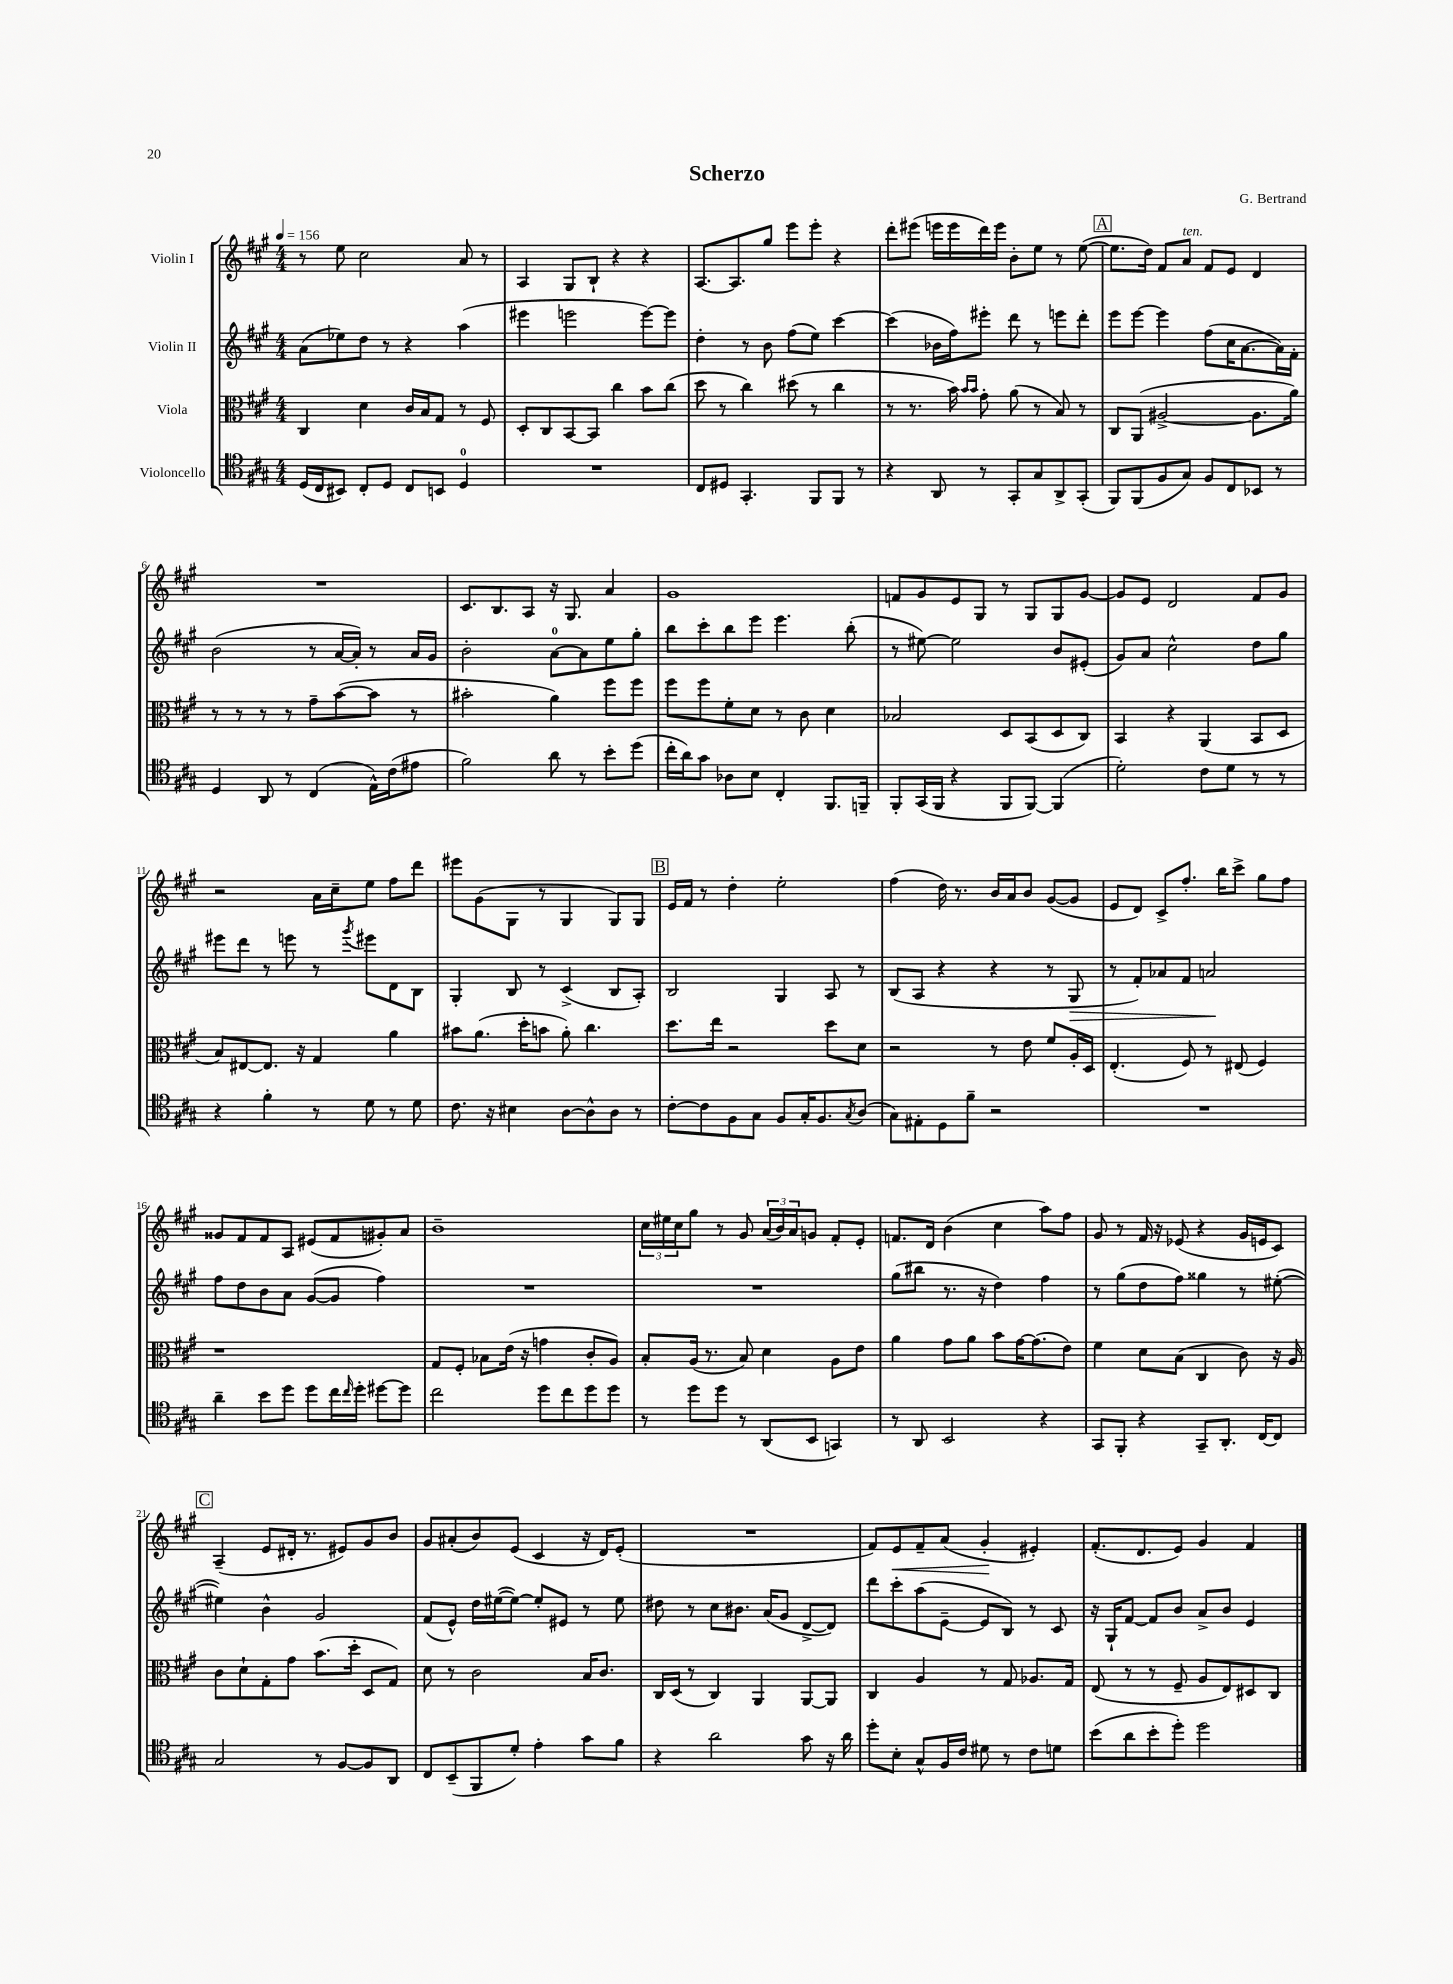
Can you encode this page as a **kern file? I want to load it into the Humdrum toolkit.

**kern	**kern	**kern	**dynam	**kern	**dynam
*part4	*part3	*part2	*part2	*part1	*part1
*staff4	*staff3	*staff2	*staff2	*staff1	*staff1
*I"Violoncello	*I"Viola	*I"Violin II	*	*I"Violin I	*
*clefC4	*clefC3	*clefG2	*	*clefG2	*
*k[f#c#g#]	*k[f#c#g#]	*k[f#c#g#]	*	*k[f#c#g#]	*
*M4/4	*M4/4	*M4/4	*	*M4/4	*
*MM156	*MM156	*MM156	*	*MM156	*
=1	=1	=1	=1	=1	=1
(16D/LL	4C#/	(8a\L	.	8r	.
16C#/J	.	.	.	.	.
8BB#X/J)	.	8ee-X\)	.	8ee\	.
8C#'/L	4d\	8dd\J	.	2cc#\	.
8D/J	.	8r	.	.	.
8C#/L	16c#/LL	4r	.	.	.
.	16B/J	.	.	.	.
8BBn/J	8G#/J	.	.	.	.
4D/	8r	(4aa\	.	8a/	.
.	8F#/	.	.	8r	.
=2	=2	=2	=2	=2	=2
1r	8D'/L	4eee#X\	.	4A/	.
.	8C#/	.	.	.	.
.	[8BB/	2eeen\	.	8G#/L	.
.	8BB/J]	.	.	8B`/J	.
.	4cc#\	.	.	4r	.
.	8b\L	[8eee\L)	.	4r	.
.	(8cc#\J	8eee\J]	.	.	.
=3	=3	=3	=3	=3	=3
8C#/L	8dd\	4dd'\	.	[8.A/L	.
8D#X/J	8r	.	.	.	.
.	.	.	.	8.A/]	.
4.GG#'/	4cc#\)	8r	.	.	.
.	.	8b\	.	8gg#/J	.
.	(8dd#X\	(8ff#\L	.	8eee\L	.
8FF#/L	8r	8ee\J)	.	8eee'\J	.
8FF#/J	4cc#\	[4ccc#\	.	4r	.
8r	.	.	.	.	.
=4	=4	=4	=4	=4	=4
4r	8r	(4ccc#\]	.	8ddd'\L	.
.	8.r	.	.	(8eee#X\J	.
8AA/	.	16b-X\LL	.	16eeen\LL	.
.	16b\)	16ff#\J)	.	16eee\	.
.	16qqb/LL	.	.	.	.
.	16qqb/JJ	.	.	.	.
8r	8g#'\	8eee#X'\J	.	16ddd\)	.
.	.	.	.	16eee\JJ	.
8GG#'/L	(8a\	8ddd\	.	8b'\L	.
8G#/	8r	8r	.	8ee\J	.
8AA^/	8B/)	8eeen\L	.	8r	.
(8GG#'/J	8r	8ddd'\J	.	([8ee\	.
!!LO:REH:place=s1:t=A
=5	=5	=5	=5	=5	=5
8FF#/L)	8C#/L	8eee\L	.	8.ee\L]	.
(8FF#/	(8AA/J	[8eee\J	.	.	.
.	.	.	.	16dd\Jk)	.
8F#/	[2A#X^/	4eee\]	.	8f#/L	.
!	!	!	!	!LO:TX:a:i:t=ten.	!
8G#/J)	.	.	.	8a/J	.
8F#/L	.	(8ff#\L	.	8f#/L	.
8C#/	.	16cc#\K	.	8e/J	.
.	.	[8.a\	.	.	.
8BB-X/J	8.A#\L]	.	.	4d/	.
8r	.	16a\L])	.	.	.
.	16a\Jk)	16f#'\JJ	.	.	.
!!LO:LB:g=z
=6	=6	=6	=6	=6	=6
4D/	8r	(2b\	.	1r	.
.	8r	.	.	.	.
8AA/	8r	.	.	.	.
8r	8r	.	.	.	.
(4C#/	8g#~\L	8r	.	.	.
.	([8b\	[16a/LL	.	.	.
.	.	16a'/JJ])	.	.	.
16E^^\LL)	8b\J]	8r	.	.	.
(16c#\J	.	.	.	.	.
8e#X\J	8r	16a/LL	.	.	.
.	.	16g#/JJ	.	.	.
=7	=7	=7	=7	=7	=7
2f#\)	2b#X'\	2b'\	.	8.c#/L	.
.	.	.	.	8.B/	.
.	.	.	.	8A/J	.
8a\	4a\)	[8a\L	.	16r	.
.	.	.	.	8.G#/	.
8r	.	8a\]	.	.	.
8b'\L	8ff#\L	8ee\	.	4a/	.
(8dd\J	8ff#\J	8gg#'\J	.	.	.
=8	=8	=8	=8	=8	=8
16cc#'\LL	8ff#\L	8bb\L	.	1g#	.
16a\J)	.	.	.	.	.
8g#\J	8ff#\	8ccc#'\	.	.	.
8A-X\L	8f#'\	8bb\	.	.	.
8B\J	8d\J	8eee\J	.	.	.
4C#'/	8r	4.eee\	.	.	.
.	8c#\	.	.	.	.
8.FF#/L	4d\	.	.	.	.
.	.	(8bb'\	.	.	.
16FFn~/Jk	.	.	.	.	.
=9	=9	=9	=9	=9	=9
8FF#'/L	2B-X/	8r	.	8fn/L	.
(16GG#/L	.	[8ee#X\)	.	8g#/	.
16FF#/JJ	.	.	.	.	.
4r	.	2ee#\]	.	8e/	.
.	.	.	.	8G#/J	.
8FF#/L	8D/L	.	.	8r	.
[8FF#/J)	(8BB/	.	.	8G#/L	.
(4FF#/]	8D/	8b/L	.	8G#/	.
.	8C#/J)	(8e#X'/J	.	[8g#/J	.
=10	=10	=10	=10	=10	=10
2d'\)	4BB/	8g#/L)	.	8g#/L]	.
.	.	8a/J	.	8e/J	.
.	4r	2cc#^^\	.	2d/	.
8c#\L	(4AA/	.	.	.	.
8d\J	.	.	.	.	.
8r	8BB/L	8dd\L	.	8f#/L	.
8r	8D/J	8gg#\J	.	8g#/J	.
!!LO:LB:g=z
=11	=11	=11	=11	=11	=11
4r	8B/L)	8eee#X\L	.	2r	.
.	[8E#X/	8ddd\J	.	.	.
4f#'\	8.E#/J]	8r	.	.	.
.	.	8eeen\	.	.	.
.	16r	.	.	.	.
8r	4G#/	8r	.	16a\LL	.
.	.	.	.	16cc#~\J	.
.	.	8qggg#/	.	.	.
8d\	.	8eee#X\L	.	8ee\J	.
8r	4a\	8d\	.	8ff#\L	.
8d\	.	8B\J	.	8ddd\J	.
=12	=12	=12	=12	=12	=12
8.c#\	8b#X\L	4G#'/	.	8eee#X\L	.
.	(8.a\J	.	.	(8g#\	.
16r	.	.	.	.	.
4B#X\	.	8B/	.	8G#\J	.
.	16dd'\KL	.	.	.	.
.	8bn\J	8r	.	8r	.
[8A\L	8a'\)	(4c#^/	.	4G#/	.
8A^^\]	4.cc#\	.	.	.	.
8A\J	.	8B/L	.	8G#/L)	.
8r	.	8A'/J)	.	8G#/J	.
!!LO:REH:place=s1:t=B
=13	=13	=13	=13	=13	=13
[8c#'\L	8.dd\L	2B/	.	16e/LL	.
.	.	.	.	16f#/JJ	.
8c#\]	.	.	.	8r	.
.	16ee\Jk	.	.	.	.
8F#\	2r	.	.	4dd'\	.
8G#\J	.	.	.	.	.
8F#/L	.	4G#/	.	2ee'\	.
16G#'/K	.	.	.	.	.
8.F#/	.	.	.	.	.
.	8dd\L	8A/	.	.	.
8qG#/	.	.	.	.	.
(8A/J	8d\J	8r	.	.	.
=14	=14	=14	=14	=14	=14
8G#\L)	2r	(8B/L	.	(4ff#\	.
8E#X'\	.	8A/J	.	.	.
8D\	.	4r	.	16dd\)	.
.	.	.	.	8.r	.
8f#~\J	.	.	.	.	.
2r	8r	4r	.	16b/LL	.
.	.	.	.	16a/J	.
.	8e\	.	.	8b/J	.
.	8f#/L	8r	.	([8g#/L	.
!	!	!	!LO:HP:b	!	!
.	16A'/L	8G#/	>	8g#/J]	.
.	16D/JJ	.	.	.	.
=15	=15	=15	=15	=15	=15
1r	(4.E'/	8r	.	8e/L	.
.	.	8f#'/L)	.	8d/J)	.
.	.	8a-X/	.	8c#^/L	.
.	8F#/)	8f#/J	.	8.ff#'/J	.
.	8r	2an/	.	.	.
.	.	.	.	16bb\KL	.
.	(8E#X/	.	.	8ccc#^\J	.
.	4F#/)	.	.	8gg#\L	.
.	.	.	.	8ff#\J	.
.	.	.	]	.	.
!!LO:LB:g=z
=16	=16	=16	=16	=16	=16
4a~\	1r	8ff#\L	.	8g##X/L	.
.	.	8dd\	.	8f#/	.
8b\L	.	8b\	.	8f#/	.
8dd\J	.	8a\J	.	8A/J	.
8dd\L	.	([8g#/L	.	(8e#X/L	.
16cc#\L	.	8g#/J]	.	8f#/	.
16qqcc#/	.	.	.	.	.
16dd'\JJ	.	.	.	.	.
[8dd#X\L	.	4ff#\)	.	8g#X'/)	.
8dd#\J]	.	.	.	8a/J	.
=17	=17	=17	=17	=17	=17
2cc#\	8G#/L	1r	.	1b~	.
.	8F#'/J	.	.	.	.
.	8B-X\L	.	.	.	.
.	(16e\Jk	.	.	.	.
.	16r	.	.	.	.
8dd\L	4gn\	.	.	.	.
8cc#\	.	.	.	.	.
8dd\	8c#'/L	.	.	.	.
8dd\J	8A/J)	.	.	.	.
=18	=18	=18	=18	=18	=18
8r	8B'/L	1r	.	24cc#\LL	.
.	.	.	.	24ee#X\	.
.	.	.	.	24cc#\J	.
8dd\L	(16A/Jk	.	.	8gg#\J	.
.	8.r	.	.	.	.
8dd\J	.	.	.	8r	.
8r	8B/)	.	.	8g#/	.
(8AA/L	4d\	.	.	(24a/LL	.
.	.	.	.	24b/)	.
.	.	.	.	24a/J	.
8BB/J	.	.	.	8gn/J	.
4GGn/)	8A\L	.	.	8f#'/L	.
.	8e\J	.	.	8e'/J	.
=19	=19	=19	=19	=19	=19
8r	4a\	(8gg#\L	.	8.fn/L	.
8AA/	.	8bb#X\J	.	.	.
.	.	.	.	16d/Jk	.
2BB/	8g#\L	8.r	.	(4b\	.
.	8a\J	.	.	.	.
.	.	16r	.	.	.
.	8b\L	4dd\)	.	4cc#\	.
.	[16g#\K	.	.	.	.
.	(8.g#\]	.	.	.	.
4r	.	4ff#\	.	8aa\L)	.
.	8e\J)	.	.	8ff#\J	.
=20	=20	=20	=20	=20	=20
8GG#/L	4f#\	8r	.	8g#/	.
8FF#'/J	.	(8gg#\L	.	8r	.
4r	8d\L	8dd\	.	16f#/	.
.	.	.	.	16r	.
.	(8B\J	8ff#\J)	.	(8e-X/	.
8GG#~/L	4C#/	4gg##X\	.	4r	.
8.AA'/J	.	.	.	.	.
.	8c#\)	8r	.	16g#/LL	.
[16C#/KL	.	.	.	16en/J	.
8C#/J]	16r	([8ee#X'\	.	8c#/J)	.
.	16A/	.	.	.	.
!!LO:LB:g=z
!!LO:REH:place=s1:t=C
=21	=21	=21	=21	=21	=21
2G#/	8c#\L	4ee#X\])	.	(4A~/	.
.	8d`\	.	.	.	.
.	8G#'\	4b^^\	.	8e/L	.
.	8g#\J	.	.	16d#X'/Jk	.
.	.	.	.	8.r	.
8r	(8.b\L	2g#/	.	.	.
[8F#/L	.	.	.	8e#X/L)	.
.	16dd'\Jk	.	.	.	.
8F#/]	8D/L	.	.	8g#/	.
8AA/J	8G#/J)	.	.	8b/J	.
=22	=22	=22	=22	=22	=22
8C#/L	8d\	(8f#/L	.	8g#/L	.
(8BB~/	8r	8e^^/J)	.	(8a#X'/	.
8FF#/	2c#\	16dd\LL	.	8b/)	.
.	.	([16ee#X\J	.	.	.
8d'/J)	.	8ee#\J_)	.	(8e/J	.
4e'\	.	8ee#'/L]	.	4c#/	.
.	.	8e#X/J	.	.	.
8g#\L	16B/KL	8r	.	16r	.
.	8.c#/J	.	.	16d/KL)	.
8f#\J	.	8ee#\	.	(8e'/J	.
=23	=23	=23	=23	=23	=23
4r	16C#/LL	8dd#X\	.	1r	.
.	(16D/JJ	.	.	.	.
.	8r	8r	.	.	.
2a\	4C#/)	8cc#\L	.	.	.
.	.	8.b#X\J	.	.	.
.	4AA/	.	.	.	.
.	.	(16a/KL	.	.	.
.	.	8g#/J	.	.	.
8g#\	[8AA/L	[8d^/L	.	.	.
16r	8AA/J]	8d/J])	.	.	.
16a\	.	.	.	.	.
=24	=24	=24	=24	=24	=24
8dd'\L	4C#/	8ddd\L	.	8f#/L)	.
!	!	!	!	!	!LO:HP:b
8B'\J	.	8ccc#'\	.	8e/	<
8G#^^/L	4A/	(8aa\	.	8f#~/	.
16F#/L	.	[8e~\J	.	(8a/J	.
16c#/JJ	.	.	.	.	.
8d#X\	8r	8e/L]	.	4g#'/	.
8r	8G#/	8B/J)	.	.	.
8c#\L	8.A-X/L	8r	.	4e#X'/)	[
8dn\J	.	8c#/	.	.	.
.	16G#/Jk	.	.	.	.
=25	=25	=25	=25	=25	=25
(8b\L	(8E/	16r	.	(8.f#'/L	.
.	.	16G#`/KL	.	.	.
8a\	8r	[8f#/J	.	.	.
.	.	.	.	8.d/	.
8b'\	8r	8f#/L]	.	.	.
8dd'\J)	8F#~/	8b/J	.	8e/J)	.
2dd\	8A/L	8a^/L	.	4g#/	.
.	8E/)	8b/J	.	.	.
.	8D#X/	4e/	.	4f#/	.
.	8C#/J	.	.	.	.
==	==	==	==	==	==
*-	*-	*-	*-	*-	*-
